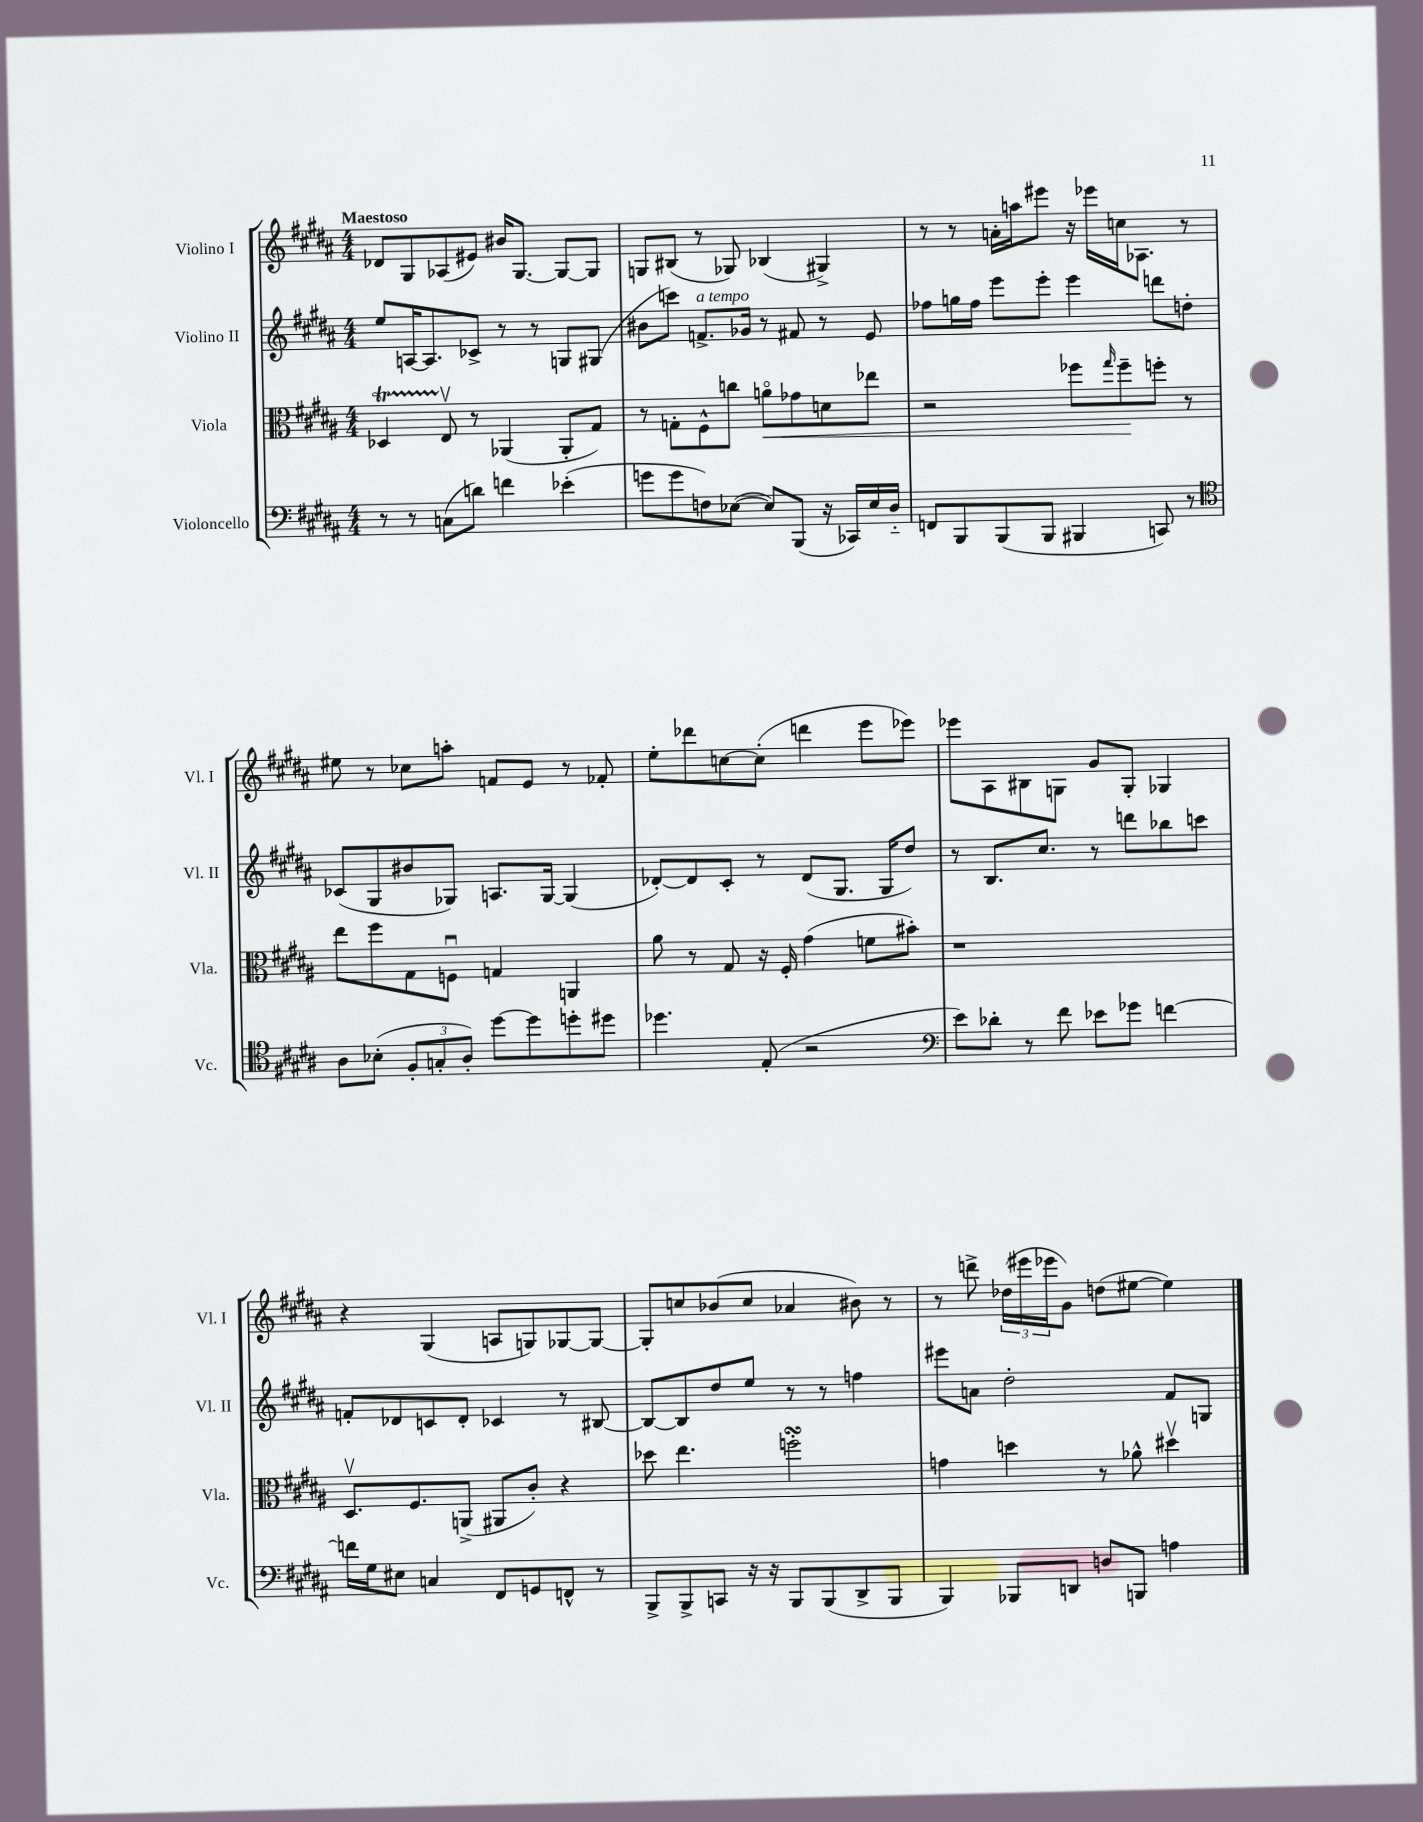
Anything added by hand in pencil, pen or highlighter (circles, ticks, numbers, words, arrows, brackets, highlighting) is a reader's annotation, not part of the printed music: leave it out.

**kern	**kern	**dynam	**kern	**kern
*part4	*part3	*part3	*part2	*part1
*staff4	*staff3	*staff3	*staff2	*staff1
*I"Violoncello	*I"Viola	*	*I"Violino II	*I"Violino I
*I'Vc.	*I'Vla.	*	*I'Vl. II	*I'Vl. I
*clefF4	*clefC3	*	*clefG2	*clefG2
*k[f#c#g#d#a#]	*k[f#c#g#d#a#]	*	*k[f#c#g#d#a#]	*k[f#c#g#d#a#]
*M4/4	*M4/4	*	*M4/4	*M4/4
=1	=1	=1	=1	=1
!	!	!	!	!LO:TX:a:B:t=Maestoso
8r	4D-XT/	.	8ee/L	8d-X/L
8r	.	.	[16An/K	8G#/
.	.	.	8.A/]	.
(8Cn\L	8Ev/	.	.	(8A-X/
8dn\J)	8r	.	8c-X^/J	8e#X/J)
4fn\	(4AA-X/	.	8r	16b#X/KL
.	.	.	.	[8.G#/J
.	.	.	8r	.
(4e-X'\	8AA-'/L	.	8Gn/L	8G#/L_
.	8G#/J)	.	(8G#X/J	8G#/J]
=2	=2	=2	=2	=2
8gn\L	8r	.	8b#X\L	8Gn/L
8g\	8Gn'\L	.	8cccn\J)	(8B#X/J
!	!	!	!LO:TX:a:i:t=a tempo	!
8Fn\)	8F#^^\	.	8.fn^/L	8r
([8E-X\J	8ccn\J	.	.	8G-X/)
.	.	.	16g-X/Jk	.
!	!	!LO:HP:b	!	!
8E-/L])	8an\L	<	8r	(4B-X/
(8BBB/J	8g-X\	.	8f#X/	.
16r	8dn\	.	8r	4G#X^/)
16CC-X/LL)	.	.	.	.
16E-/	8ee-X\J	.	8e/	.
16D#/JJ	.	.	.	.
=3	=3	=3	=3	=3
8FFn/L	2r	.	8ff-X\L	8r
8BBB/	.	.	16ggn\L	8r
.	.	.	16ff-\JJ	.
(8BBB/	.	.	8eee\L	16an'\LL
.	.	.	.	16aan\J
8BBB/J	.	.	8eee'\J	8eee#X\J
4BBB#X/	8ff-X\L	.	4eee\	16r
.	.	.	.	16eee-X\LL
.	16qqgg#/	.	.	.
.	8ff-~\	.	.	16ccn\J
.	.	.	.	8.A-X\J
8CCn/)	8ffn'\J	[	8dddn\L	.
8r	8r	.	8ddn'\J	8r
!!LO:LB:g=z
=4	=4	=4	=4	=4
*clefC4	*	*	*	*
8A#\L	8ee\L	.	(8c-X/L	8ee#X\
(8B-X'\J	8ff#\	.	8G#/	8r
12F#'/L	8G#\	.	8b#X/	8cc-X\L
12Gn'/	.	.	.	.
.	8Fnu\J	.	8G-X/J)	8aan'\J
12A#'/J)	.	.	.	.
[8dd#\L	4Gn/	.	8.An/L	8fn/L
8dd#\]	.	.	.	8e/J
.	.	.	[16G-/Jk	.
8ddn'\	4AAn/	.	(4G-/]	8r
8dd#X\J	.	.	.	8f-X'/
=5	=5	=5	=5	=5
4.dd-X\	8a#\	.	[8d-X'/L)	8ee'\L
.	8r	.	8d-/]	8ddd-X\
.	8G#/	.	8c#'/J	[8ccn\
(8E'/	16r	.	8r	(8cc'\J]
.	16F#'/	.	.	.
2r	(4g#\	.	(8d-/L	4dddn\
.	.	.	8.G#/J	.
.	8fn\L	.	.	8eee\L
.	.	.	16G#/KL	.
.	8b#X'\J)	.	8dd#/J)	8eee-X\J)
=6	=6	=6	=6	=6
*clefF4	*	*	*	*
8e\L)	1r	.	8r	8eee-X\L
8d-X'\J	.	.	8.B/L	8A#\
8r	.	.	.	8B#X\
.	.	.	8.cc#/J	.
8f#\	.	.	.	8Gn\J
8e-X\L	.	.	8r	8g#/L
8g-X\J	.	.	8dddn\L	8G'/J
[4fn\	.	.	8bb-X\	4G-X/
.	.	.	8cccn\J	.
!!LO:LB:g=z
=7	=7	=7	=7	=7
16fn\LL]	8.D#v/L	.	8fn'/L	4r
16G#\J	.	.	.	.
8E#X\J	.	.	8d-X/	.
.	8.F#/	.	.	.
4Cn/	.	.	8cn/	(4G#/
.	(8AAn^/J	.	8d-'/J	.
8FF#/L	8AA#X/L	.	4c-X/	8An/L
8GGn/	8c#'/J)	.	.	8Gn/)
8FFn^^/J	4r	.	8r	[8G-X/
8r	.	.	[8B#X/	8G-/J_
=8	=8	=8	=8	=8
8BBB^/L	8dd-X\	.	8B#/L_	8G-'/L]
8BBB^/	4.ee\	.	8B#/]	8ccn/
8CCn/J	.	.	8dd#/	(8b-X/
16r	.	.	8ee/J	8cc/J
16r	.	.	.	.
8BBB/L	2ffnsSSs'\	.	8r	4a-X/
(8BBB/	.	.	8r	.
8DD#^/	.	.	4ffn\	8b#X\)
8BBB/J	.	.	.	8r
=9	=9	=9	=9	=9
4BBB/)	4gn\	.	8eee#X\L	8r
.	.	.	8an\J	8dddn^\
8BBB-X/L	4ddn\	.	2dd#'\	(24dd-X\LL
.	.	.	.	24eee#X\
.	.	.	.	24eee-X\J
8DDn/J	.	.	.	8g#\J)
8Dn/L	8r	.	.	(8ddn\L
8BBBn/J	8a-X^^\	.	.	[8ee#X\J
4An\	4dd#Xv\	.	8f#/L	4ee#\])
.	.	.	8Gn/J	.
==	==	==	==	==
*-	*-	*-	*-	*-
